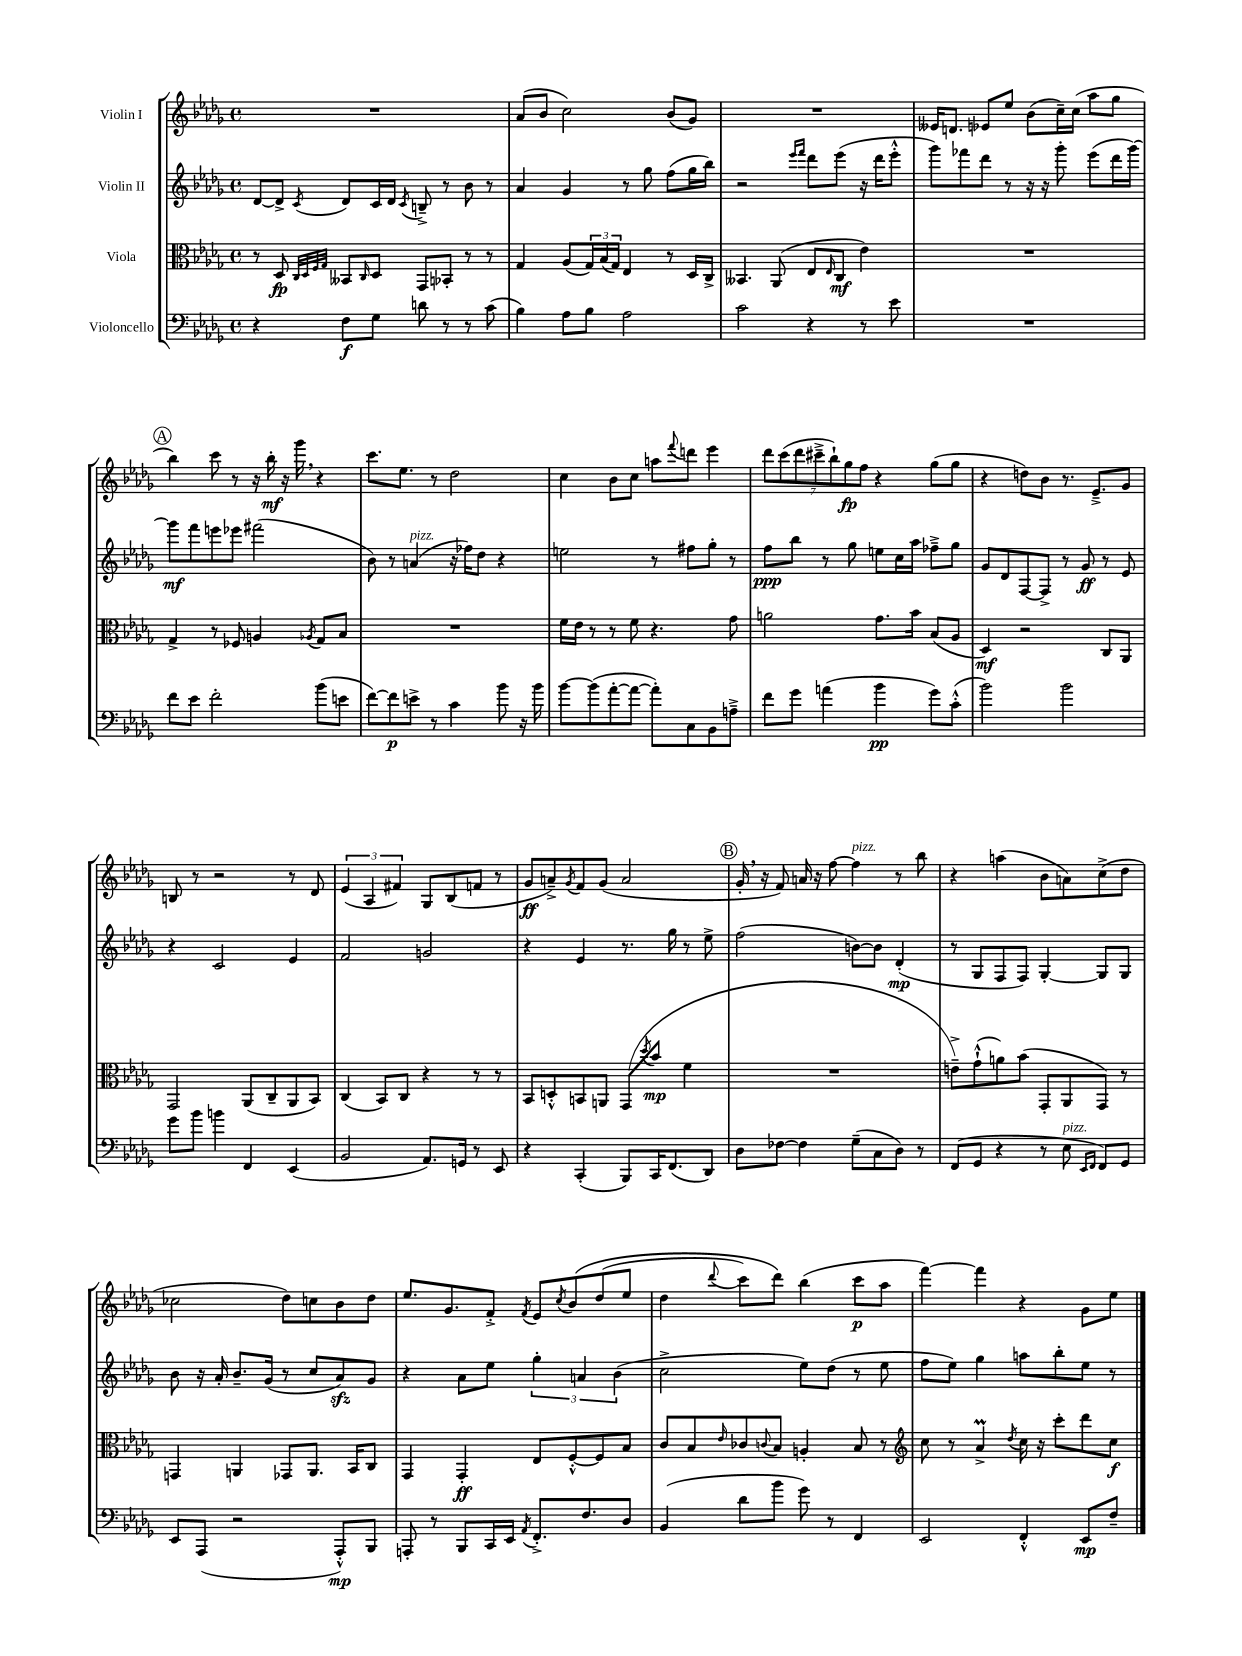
<<
\new StaffGroup <<
\new Staff = "s0" \with { instrumentName = "Violin I" } {
    \clef treble \key des \major \defaultTimeSignature \time 4/4
    R1 |
    aes'8( bes'8 c''2) bes'8( ges'8) |
    R1 |
    eeses'16 d'8. ees'8 ees''8 bes'8( c''16--) c''16( aes''8 ges''8 |
    \mark \markup { \circle "A" } bes''4) c'''8 r8 r16 bes''16-.\mf r16 ges'''16 \breathe r4 |
    c'''8. ees''8. r8 des''2 |
    c''4 bes'8 c''8 a''8 \appoggiatura { f'''8 } d'''8 ees'''4 |
    \tuplet 7/4 { des'''8 c'''8( des'''8 cis'''8---> bes''8-!) ges''8\fp f''8 } r4 ges''8( ges''8 |
    r4 d''8) bes'8 r8. ees'8.---> ges'8 |
    b8 r8 r2 r8 des'8 |
    \tuplet 3/2 { ees'4( aes4 fis'4) } ges8 bes8( f'8 r8 |
    ges'8\ff a'8--->) \acciaccatura { ges'8 } f'8 ges'8( a'2 |
    \mark \markup { \circle "B" } ges'16-. \breathe r16 f'8) a'16 r16 f''8~ f''4^\markup { \italic "pizz." } r8 bes''8 |
    r4 a''4( bes'8 a'8) c''8->( des''8 |
    ces''2 des''8) c''8 bes'8 des''8 |
    ees''8. ges'8. f'8-.-> \acciaccatura { f'8 } ees'8 \acciaccatura { c''8 } bes'8\( des''8( ees''8 |
    des''4 \appoggiatura { des'''8 } c'''8) des'''8\) bes''4( c'''8\p aes''8 |
    f'''4~) f'''4 r4 ges'8 ees''8 \bar "|." |
}
\new Staff = "s1" \with { instrumentName = "Violin II" } {
    \clef treble \key des \major \defaultTimeSignature \time 4/4
    des'8~ des'8-> \acciaccatura { c'8 } des'8 c'16 des'16 \acciaccatura { c'8 } b8---> r8 bes'8 r8 |
    aes'4 ges'4 r8 ges''8 f''8( ges''16 bes''16) |
    r2 \grace { ees'''16 f'''16 } des'''8 ees'''8( r16 des'''16 ees'''8-.-^ |
    ges'''8) fes'''8 des'''8 r8 r16 r16 ges'''8-. ees'''8( des'''16 ges'''16~) |
    \mark \markup { \circle "A" } ges'''8\mf f'''8 e'''8 ees'''8 fis'''2( |
    bes'8) r8 a'4^\markup { \italic "pizz." }( r16 fes''16) des''8 r4 |
    e''2 r8 fis''8 ges''8-. r8 |
    f''8\ppp bes''8 r8 ges''8 e''8 c''16 aes''16 fes''8---> ges''8 |
    ges'8 des'8 f8~ f8-> r8 ges'8\ff r8 ees'8 |
    r4 c'2 ees'4 |
    f'2 g'2 |
    r4 ees'4 r8. ges''16 r8 ees''8-> |
    \mark \markup { \circle "B" } f''2( b'8~) b'8 des'4-.\mp( |
    r8 ges8 f8 f8) ges4~-. ges8 ges8 |
    bes'8 r16 aes'16-. bes'8.-- ges'16( r8 c''8 aes'8\sfz) ges'8 |
    r4 aes'8 ees''8 \tuplet 3/2 { ges''4-. a'4 bes'4( } |
    c''2-> ees''8) des''8( r8 ees''8 |
    f''8 ees''8) ges''4 a''8 bes''8-. ees''8 r8 \bar "|." |
}
\new Staff = "s2" \with { instrumentName = "Viola" } {
    \clef alto \key des \major \defaultTimeSignature \time 4/4
    r8 des8\fp \grace { c32 des32 f32 ges32 } beses,8 \grace { c16 } des8 ges,8 bes,8-. r8 r8 |
    ges4 aes8( \tuplet 3/2 { ges16) bes16( ges16) } ees4 r8 des16 c16-> |
    beses,4. aes,8( ees8 \grace { ees16 } c8\mf ees'4) |
    R1 |
    \mark \markup { \circle "A" } ges4-> r8 fes8 a4 \acciaccatura { aes8 } ges8 bes8 |
    R1 |
    f'16 ees'16 r8 r8 f'8 r4. ges'8 |
    a'2 ges'8. bes'16 bes8( aes8 |
    des4\mf) r2 c8 aes,8 |
    ges,2 aes,8( c8-- aes,8 bes,8) |
    c4( bes,8) c8 r4 r8 r8 |
    bes,8 d8-.-^ b,8 a,8 ges,8( \acciaccatura { des''8 } bes'8\mp f'4 |
    \mark \markup { \circle "B" } R1 |
    e'8--->) ges'8-!-^( a'8) bes'8( ges,8-. aes,8 ges,8) r8 |
    g,4 a,4 ges,8 a,8. bes,16 c8 |
    ges,4 ges,4-.\ff ees8 f8~-.-^ f8 bes8 |
    c'8 bes8 \grace { ees'16 } ces'8 \appoggiatura { c'8 } bes8 a4-. bes8 r8 |
    \clef treble c''8 r8 aes'4->\prall \acciaccatura { des''8 } c''16 r16 c'''8-. des'''8 c''8\f \bar "|." |
}
\new Staff = "s3" \with { instrumentName = "Violoncello" } {
    \clef bass \key des \major \defaultTimeSignature \time 4/4
    r4 f8\f ges8 d'8 r8 r8 c'8( |
    bes4) aes8 bes8 aes2 |
    c'2 r4 r8 ees'8 |
    R1 |
    \mark \markup { \circle "A" } f'8 ees'8 f'2-. bes'8( e'8 |
    f'8~) f'8\p e'8-> r8 c'4 bes'8 r16 bes'16 |
    bes'8~ bes'8( aes'8~-. aes'8~ aes'8-.) c8 bes,8 a8---> |
    f'8 ges'8 a'4( bes'4\pp ges'8) c'8-.-^( |
    bes'2) bes'2 |
    ges'8 bes'8 b'4 f,4 ees,4( |
    bes,2 aes,8.) g,16 r8 ees,8 |
    r4 c,4-.( bes,,8) c,16 f,8.( des,8) |
    \mark \markup { \circle "B" } des8 fes8~ fes4 ges8--( c8 des8) r8 |
    f,8( ges,8 r4 r8 ees8^\markup { \italic "pizz." } \grace { ees,16 f,16 } f,8) ges,8 |
    ees,8 aes,,8( r2 aes,,8-.-^\mp) bes,,8 |
    a,,8-. r8 bes,,8 c,16 ees,16 \acciaccatura { aes,8 } f,8.-.-> f8. des8 |
    bes,4( des'8 bes'8 ges'8) r8 f,4 |
    ees,2 f,4-.-^ ees,8\mp f8-- \bar "|." |
}
>>
>>
\layout { \context { \Score \remove "Bar_number_engraver" } }
